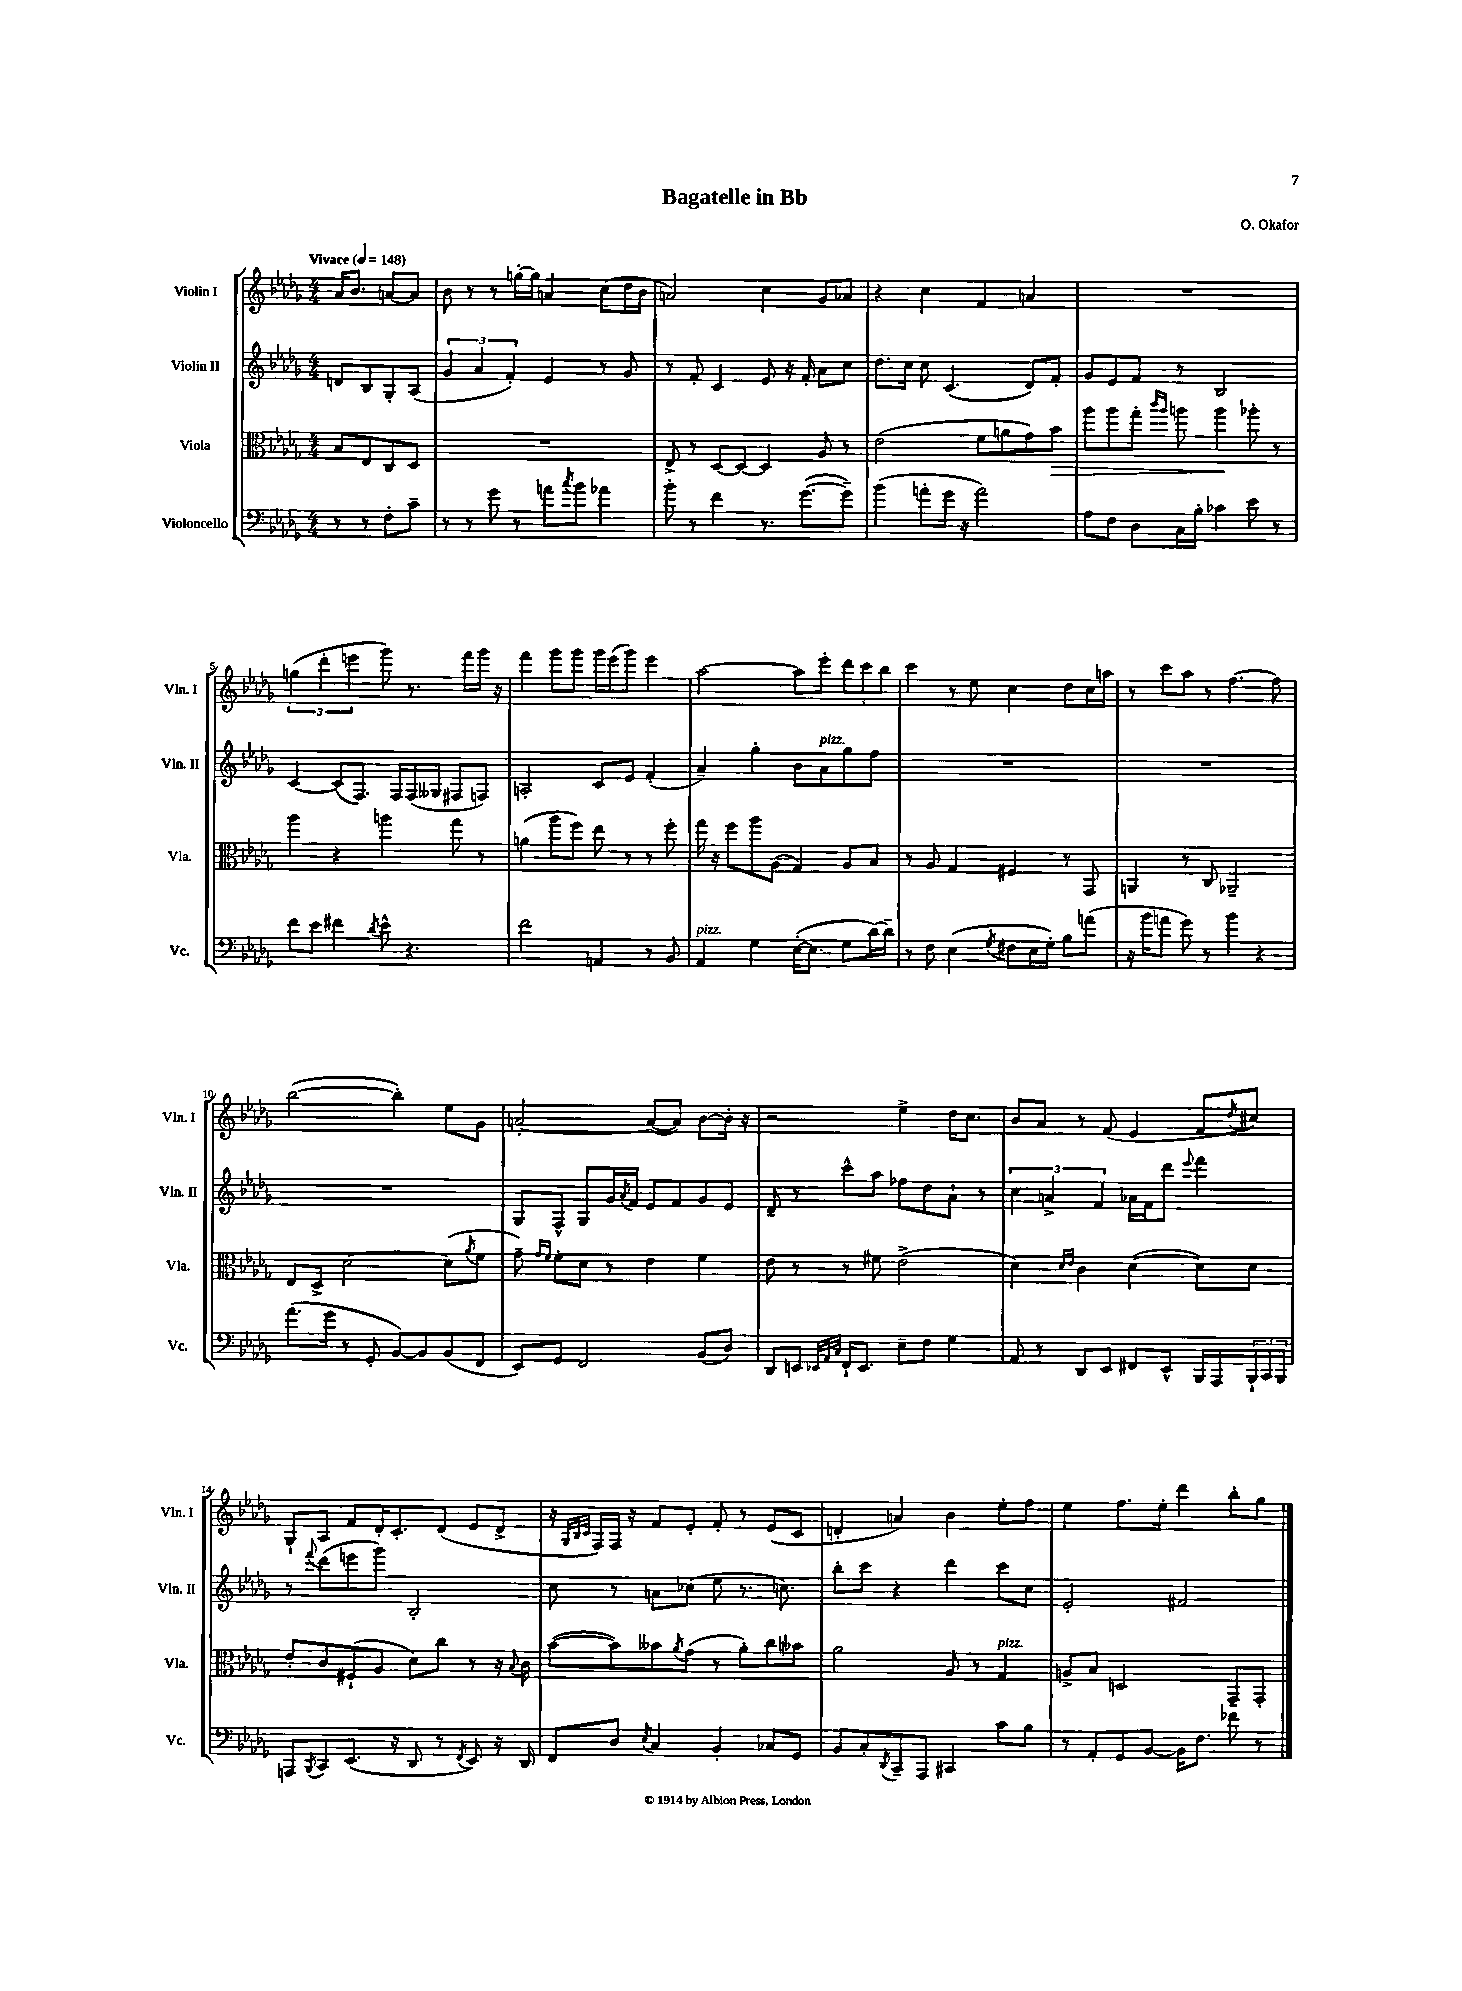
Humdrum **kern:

**kern	**kern	**kern	**kern
*staff4	*staff3	*staff2	*staff1
*clefF4	*clefC3	*clefG2	*clefG2
*k[b-e-a-d-g-]	*k[b-e-a-d-g-]	*k[b-e-a-d-g-]	*k[b-e-a-d-g-]
*M4/4	*M4/4	*M4/4	*M4/4
*MM148	*MM148	*MM148	*MM148
8r	8B-	8d	16a-
.	.	.	8.b-
8r	8E-	8B-	.
8F'	8C	8G-'	[8a
8c~	8D-	(8A-	8a]
=	=	=	=
8r	1r	6g-	8b-
8r	.	.	8r
.	.	6a-	.
8g-	.	.	8r
.	.	6f')	.
8r	.	.	[16gg'
.	.	.	16gg]
8a	.	4e-	4a
8qcc	.	.	.
8b-	.	.	.
4a-	.	8r	(8cc
.	.	8g-	16dd-
.	.	.	16b-
=	=	=	=
8b-'	8E-^	8r	2a)
8r	8r	8f'	.
4f	[8D-	4c	.
.	8D-_	.	.
8.r	4D-]	8e-	4cc
.	.	16r	.
([8.g-	.	16f'	.
.	8A-	8a-	8g-
8g-~])	8r	8cc	8a-
=	=	=	=
(4b-	(2e-	8.dd-	4r
.	.	16cc	.
8a'	.	8cc	4cc
16g-	.	(4.c	.
16r	.	.	.
2a)	8f	.	4f
.	8a	.	.
.	8g-)	8d-)	4a
.	8b-	8f'	.
=	=	=	=
8A-	8aa-	8g-	1r
8F	8aa-	8e-	.
8D-	8gg-'	8f	.
.	16qqccc	.	.
.	16qqaa-	.	.
16C	8aa	8r	.
16B-'	.	.	.
4c-	4aa	2B-	.
8e-	8aa-'	.	.
8r	8r	.	.
=	=	=	=
8f	4aa-	[4c	(6gg
8e-	.	.	.
.	.	.	6ddd-'
4f#	4r	(8c]	.
.	.	.	6eee
.	.	8.F)	.
8qd-	.	.	.
8e-^^	4aa	.	8ggg-)
.	.	16F	.
4.r	.	(16F	8.r
.	.	16G--	.
.	8gg-	8F#	.
.	.	.	16fff
.	8r	8F)	16ggg-
.	.	.	16r
=	=	=	=
2f	(4a	2A'	4fff
.	8aa-	.	8ggg-
.	8ff)	.	8ggg-
4AA	8ee-	8c	16ggg-
.	.	.	(16eee-
.	8r	8e-	8ggg-)
8r	8r	(4f'	4eee-
8BB-	8ff'	.	.
=	=	=	=
4AA-	16gg-	4a-~)	[2aa-
.	16r	.	.
.	8ff	.	.
4G-	8aa-	4gg-'	.
.	(8A-	.	.
([16E-'	4G-)	8b-	8aa-]
8.E-]	.	.	.
.	.	8a-	8eee-'
8G-	8A-	8gg-	12ddd-
.	.	.	12ccc
[16d-)	8B-	8ff	.
.	.	.	12bb-
16d-~]	.	.	.
=	=	=	=
8r	8r	1r	4ccc
8F	8A-	.	.
(4E-	4G-	.	8r
.	.	.	8ee-
8qG-	.	.	.
8F#	4F#	.	4cc
16E-	.	.	.
16G-')	.	.	.
8B-	8r	.	8dd-
(8a	8GG-	.	16cc
.	.	.	16aa
=	=	=	=
16r	4AA	1r	8r
16b-	.	.	.
8a	.	.	8ccc
8g-)	8r	.	8aa-
8r	8C	.	8r
4b-	2AA-~	.	[4.ff
4r	.	.	.
.	.	.	8ff]
=	=	=	=
(8.a-	8E-	1r	([2bb-
.	8D-^	.	.
16g-	.	.	.
8r	[2d-	.	.
8GG-'	.	.	.
[8BB-)	.	.	4bb-'])
8BB-]	.	.	.
(8BB-	(8d-]	.	8ee-
.	8qa-	.	.
8FF	8f	.	8g-
=	=	=	=
8EE-)	8g-~)	8G-	[2a'
.	16qqg-	.	.
.	16qqf	.	.
8GG-	8f'	8F^^	.
2FF	8d-	8G-	.
.	8r	16g-	.
.	.	8qa-	.
.	.	16f	.
.	4e-	8e-	(8a_
.	.	8f	8a])
(8BB-	4f	8g-	[8b-
8D-)	.	8e-	16b-']
.	.	.	16r
=	=	=	=
8DD-	8e-	8d-~	2r
8EE	8r	8r	.
32qqEE-	.	.	.
32qqAA-	.	.	.
32qqC	.	.	.
16FF`	8r	8ccc^^	.
8.EE-	.	.	.
.	8f#	8aa-	.
8E-~	(2e-^	8ff-	4ee-^
8F	.	8dd-	.
4G-	.	8a-`	16dd-
.	.	.	8.cc
.	.	8r	.
=	=	=	=
8AA-	4d-)	6cc	8b-
8r	.	.	8a-
.	.	6a^	.
.	16qqd-	.	.
.	16qqe-	.	.
8DD-	4c	.	8r
.	.	6f	.
8EE-	.	.	(8f
8FF#	([4d-	16a-	4e-
.	.	16f	.
8EE-^^	.	8ddd-	.
.	.	8qqeee-	.
16BBB-	8d-])	4fff	8f
16AAA-	.	.	.
.	.	.	8qdd-
24BBB-`	8d-	.	8cc#)
24CC	.	.	.
24BBB-	.	.	.
=	=	=	=
8AAA	8e-'	8r	8G-`
8qBBB-	.	8qqfff	.
8CC	8c	(8ddd-	8A-
(8.EE-	(8F#`	8eee	8f
.	8A-	8ggg-)	16d-'
16r	.	.	8.c'
8DD-	8d-)	2B-'	.
8r	8cc	.	(8d-
8qFF	.	.	.
8EE-)	8r	.	8e-
16r	16r	.	8d-^
.	8qqB-	.	.
16DD-	16c	.	.
=	=	=	=
8FF	([8b-	8cc	16r
.	.	.	32qqG-
.	.	.	32qqB-
.	.	.	32qqc
.	.	.	16F)
8D-	8b-])	8r	16F
.	.	.	16r
8qE-	.	.	.
4C	8b--	8a	8f
.	8qa-	.	.
.	(8g-	(8cc-	8e-'
4BB-'	8r	8ee-	8f'
.	8a-')	8.r	8r
8C-	8cc	.	(8e-
.	.	8.cc)	.
8GG-	8b-	.	8c
=	=	=	=
8BB-	2a-	8bb-'	4d'
8C'	.	8ccc	.
8qDD-	.	.	.
8CC~	.	4r	4a)
8AAA-	.	.	.
4CC#	8A-	4ddd-	4b-
.	8r	.	.
8c	4G-	8ccc	8ee-'
8B-	.	8cc	8ff
=	=	=	=
8r	8A^	2e-'	4ee-
8AA-'	8B-	.	.
8GG-	2D	.	8.ff
[8BB-	.	.	.
.	.	.	16ee-'
16BB-]	.	2f#	4ddd-
8.F	.	.	.
8f-	8GG-~	.	8bb-'
8r	8GG-'	.	8gg-
==	==	==	==
*-	*-	*-	*-
